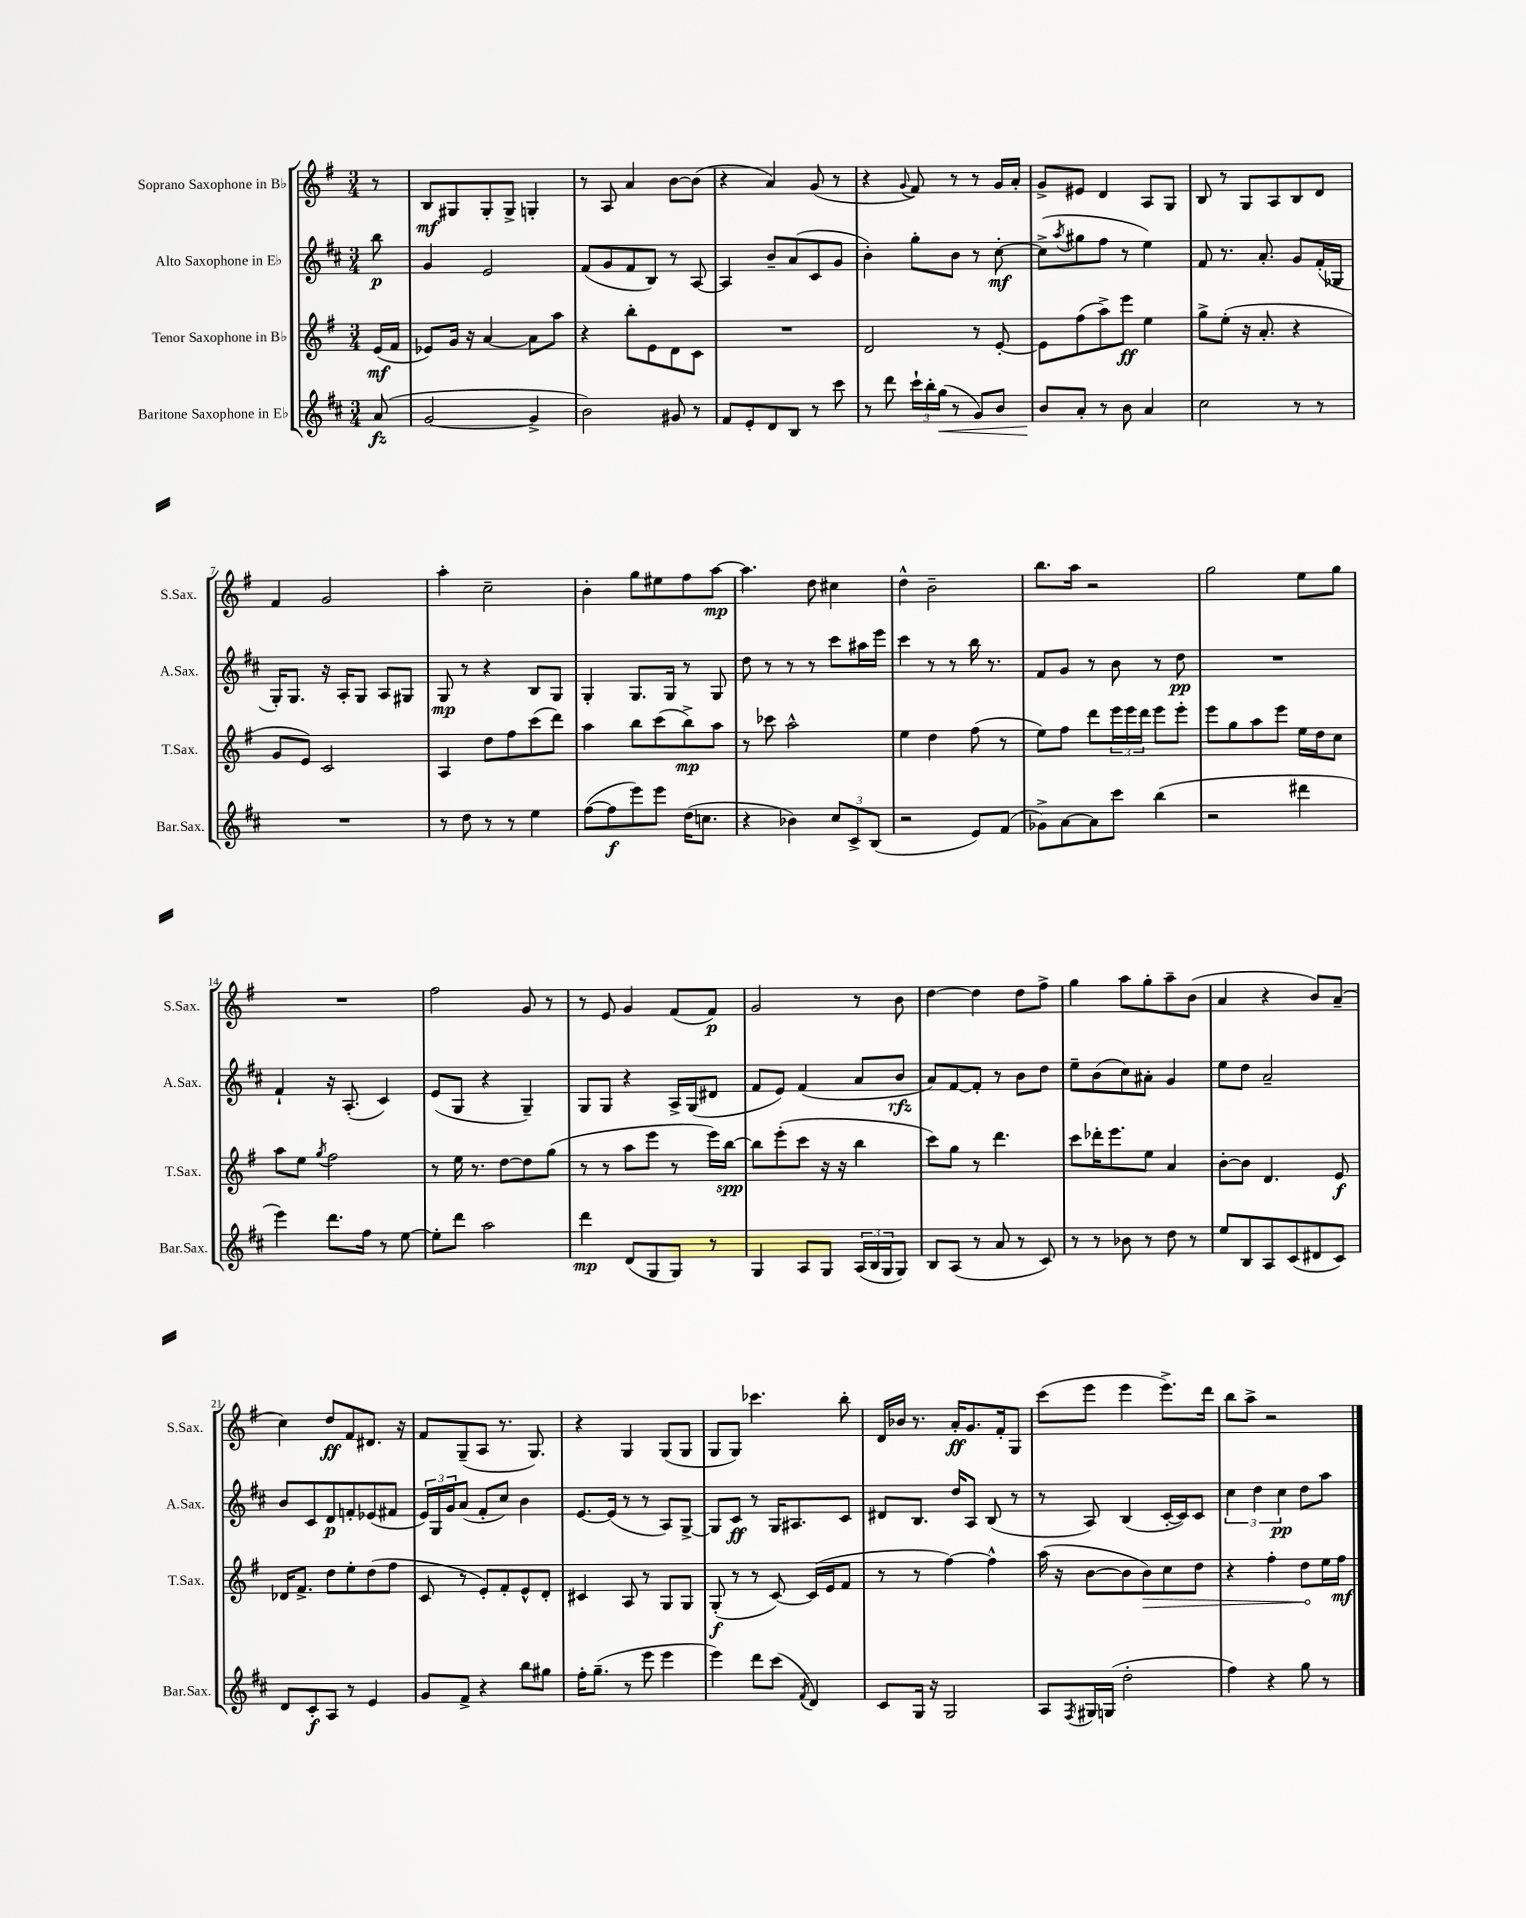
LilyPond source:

<<
\new StaffGroup <<
\new Staff = "s0" \with { instrumentName = "Soprano Saxophone in Bb" shortInstrumentName = "S.Sax." } {
    \clef treble \key g \major \numericTimeSignature \time 3/4 \partial 8
    r8 |
    b8\mf gis8 gis8-. gis8-> g4-. |
    r8 a8 a'4 b'8~ b'8( |
    r4 a'4) g'8( r8 |
    r4 \appoggiatura { g'8 } fis'8) r8 r8 g'16 a'16-. |
    g'8-> eis'8 d'4 a8 g8 |
    b8 r8 g8 a8 b8 d'8 |
    fis'4 g'2 |
    a''4-. c''2-- |
    b'4-. g''8 eis''8 fis''8 a''8~\mp |
    a''4. d''8 cis''4 |
    d''4-^ b'2-- |
    b''8. a''16 r2 |
    g''2 e''8 g''8 |
    R2. |
    fis''2 g'8 r8 |
    r8 e'8 g'4 fis'8( fis'8\p) |
    g'2 r8 b'8 |
    d''4~ d''4 d''8 fis''8-> |
    g''4 a''8 g''8-. a''8-- b'8( |
    a'4 r4 b'8) a'8--( |
    c''4) d''8\ff fis'8 dis'8. r16 |
    fis'8 g8--( a8 r8. g8.) |
    r4 g4 g8( g8 |
    g8 g8) ces'''4. b''8-. |
    d'16 bes'16 r8. a'16-.\ff g'8. fis'16-. g8 |
    c'''8( e'''8 e'''4 e'''8.->) d'''16 |
    b''8 a''8-> r2 \bar "|." |
}
\new Staff = "s1" \with { instrumentName = "Alto Saxophone in Eb" shortInstrumentName = "A.Sax." } {
    \clef treble \key d \major \numericTimeSignature \time 3/4 \partial 8
    b''8\p |
    g'4 e'2 |
    fis'8( g'8 fis'8 b8) r8 a8~ |
    a4 b'8-- a'8( cis'8 g'8 |
    b'4-.) g''8-. b'8 r8 cis''8~-.\mf |
    cis''8->( \acciaccatura { a''8 } gis''8 fis''8 r8 e''4) |
    fis'8 r8. a'8.-. g'8 fis'16-.( ges16 |
    g16-.) g8. r16 a16-. g8 a8 gis8 |
    g8\mp r8 r4 b8 g8 |
    g4-. g8. g16 r8 g8 |
    d''8 r8 r8 r8 cis'''8 ais''16 e'''16 |
    cis'''4 r8 r8 b''16 r8. |
    fis'8 g'8 r8 b'8 r8 d''8\pp |
    R2. |
    fis'4-! r16 a8.-.( cis'4) |
    e'8( g8 r4 g4--) |
    g8 g8 r4 a16-> g16( dis'8 |
    fis'8 e'8) fis'4( a'8 b'8\rfz |
    a'8) fis'8~ fis'8-. r8 b'8 d''8 |
    e''8-- b'8( cis''8) ais'8-. g'4 |
    e''8 d''8 a'2-- |
    b'8 cis'8 d'8\p f'8-. ees'8( fis'8 |
    \tuplet 3/2 { e'16) g16 g'16 } a'8( fis'8-. cis''8) b'4 |
    e'8.~ e'16( r8 r8 a8) g8~-> |
    g8 cis'8\ff r8 g16 ais8. cis'8 |
    dis'8 b8. d''16 a8 b8( r8 |
    r8 a8) b4( cis'16~-. cis'16) cis'8 |
    \tuplet 3/2 { cis''4 d''4 cis''4\pp } d''8 a''8 \bar "|." |
}
\new Staff = "s2" \with { instrumentName = "Tenor Saxophone in Bb" shortInstrumentName = "T.Sax." } {
    \clef treble \key g \major \numericTimeSignature \time 3/4 \partial 8
    e'16\mf( fis'16 |
    ees'8) g'16 r16 a'4~ a'8 a''8 |
    r4 b''8-. e'8 d'8 c'8 |
    R2. |
    d'2 r8 e'8~-. |
    e'8 fis''8( a''8->) e'''8\ff e''4 |
    g''8-> e''8-.( r16 a'8.-. r4 |
    g'8 e'8) c'2 |
    a4 d''8 fis''8 c'''8( d'''8) |
    a''4 b''8 c'''8( b''8->\mp) a''8 |
    r8 ces'''8 a''2-^ |
    e''4 d''4 fis''8( r8 |
    e''8) fis''8 d'''8 \tuplet 3/2 { e'''16 e'''16 d'''16 } e'''8 e'''8-. |
    e'''8 g''8 a''8 e'''8 e''16 d''16 c''8 |
    a''8 e''8 \acciaccatura { g''8 } fis''2 |
    r8 e''16 r8. d''8~ d''8 g''8( |
    r8 r8 a''8 e'''8 r8 e'''16) b''16~\spp |
    b''8 e'''8-.( c'''8 r16 r16 b''4 |
    c'''8) g''8 r8 d'''4. |
    c'''8 des'''16-. e'''8. e''8 a'4 |
    b'8~-. b'8 d'4. e'8\f |
    des'16 fis'8.-> d''8 e''8-. d''8( fis''8 |
    c'8 r8 e'8-.) fis'8-. e'8-^ d'8-. |
    cis'4 a8 r8 g8 g8 |
    g8-.\f( r8 r8 c'8~) c'16( e'16 fis'8 |
    r8 r8 fis''4~) fis''4-^ |
    a''16( r16 b'8~ b'8 \once \override Hairpin.circled-tip = ##t b'8\>) c''8 d''8 |
    r4 fis''4-. d''8\! e''16 fis''16\mf \bar "|." |
}
\new Staff = "s3" \with { instrumentName = "Baritone Saxophone in Eb" shortInstrumentName = "Bar.Sax." } {
    \clef treble \key d \major \numericTimeSignature \time 3/4 \partial 8
    a'8\fz( |
    g'2~ g'4-> |
    b'2) gis'8 r8 |
    fis'8 e'8-. d'8 b8 r8 cis'''8 |
    r8 d'''8 \tuplet 3/2 { cis'''16-! b''16-. g''16\<( } r8 g'8) b'8 |
    b'8\! a'8-. r8 b'8 a'4 |
    cis''2 r8 r8 |
    R2. |
    r8 d''8 r8 r8 e''4 |
    fis''8~( fis''8\f e'''8) e'''8 d''16( c''8. |
    r4 bes'4) \tuplet 3/2 { cis''8 cis'8-> b8( } |
    r2 e'8) fis'8( |
    ges'8->) a'8~ a'8 cis'''8 b''4( |
    r2 dis'''4 |
    e'''4) d'''8. fis''16 r8 e''8~ |
    e''8-. d'''8 a''2 |
    d'''4\mp d'8( g8 g8) r8 |
    g4 a8 g8 \tuplet 3/2 { a16( b16 g16 } g8) |
    b8 a8( r8 a'8 r8 cis'8) |
    r8 r8 bes'8 r8 d''8 r8 |
    e''8 b8 a8 cis'8( dis'8 cis'8) |
    d'8 cis'8-.\f a8 r8 e'4 |
    g'8 fis'8-> r4 b''8 gis''8 |
    fis''16-. g''8.--( r8 e'''8 e'''4 |
    e'''4) d'''8 cis'''8( \acciaccatura { fis'8 } d'4) |
    cis'8 g16 r16 g2 |
    a8 \acciaccatura { fis8 } gis16 g16( d''2-. |
    fis''4) r4 g''8 r8 \bar "|." |
}
>>
>>
